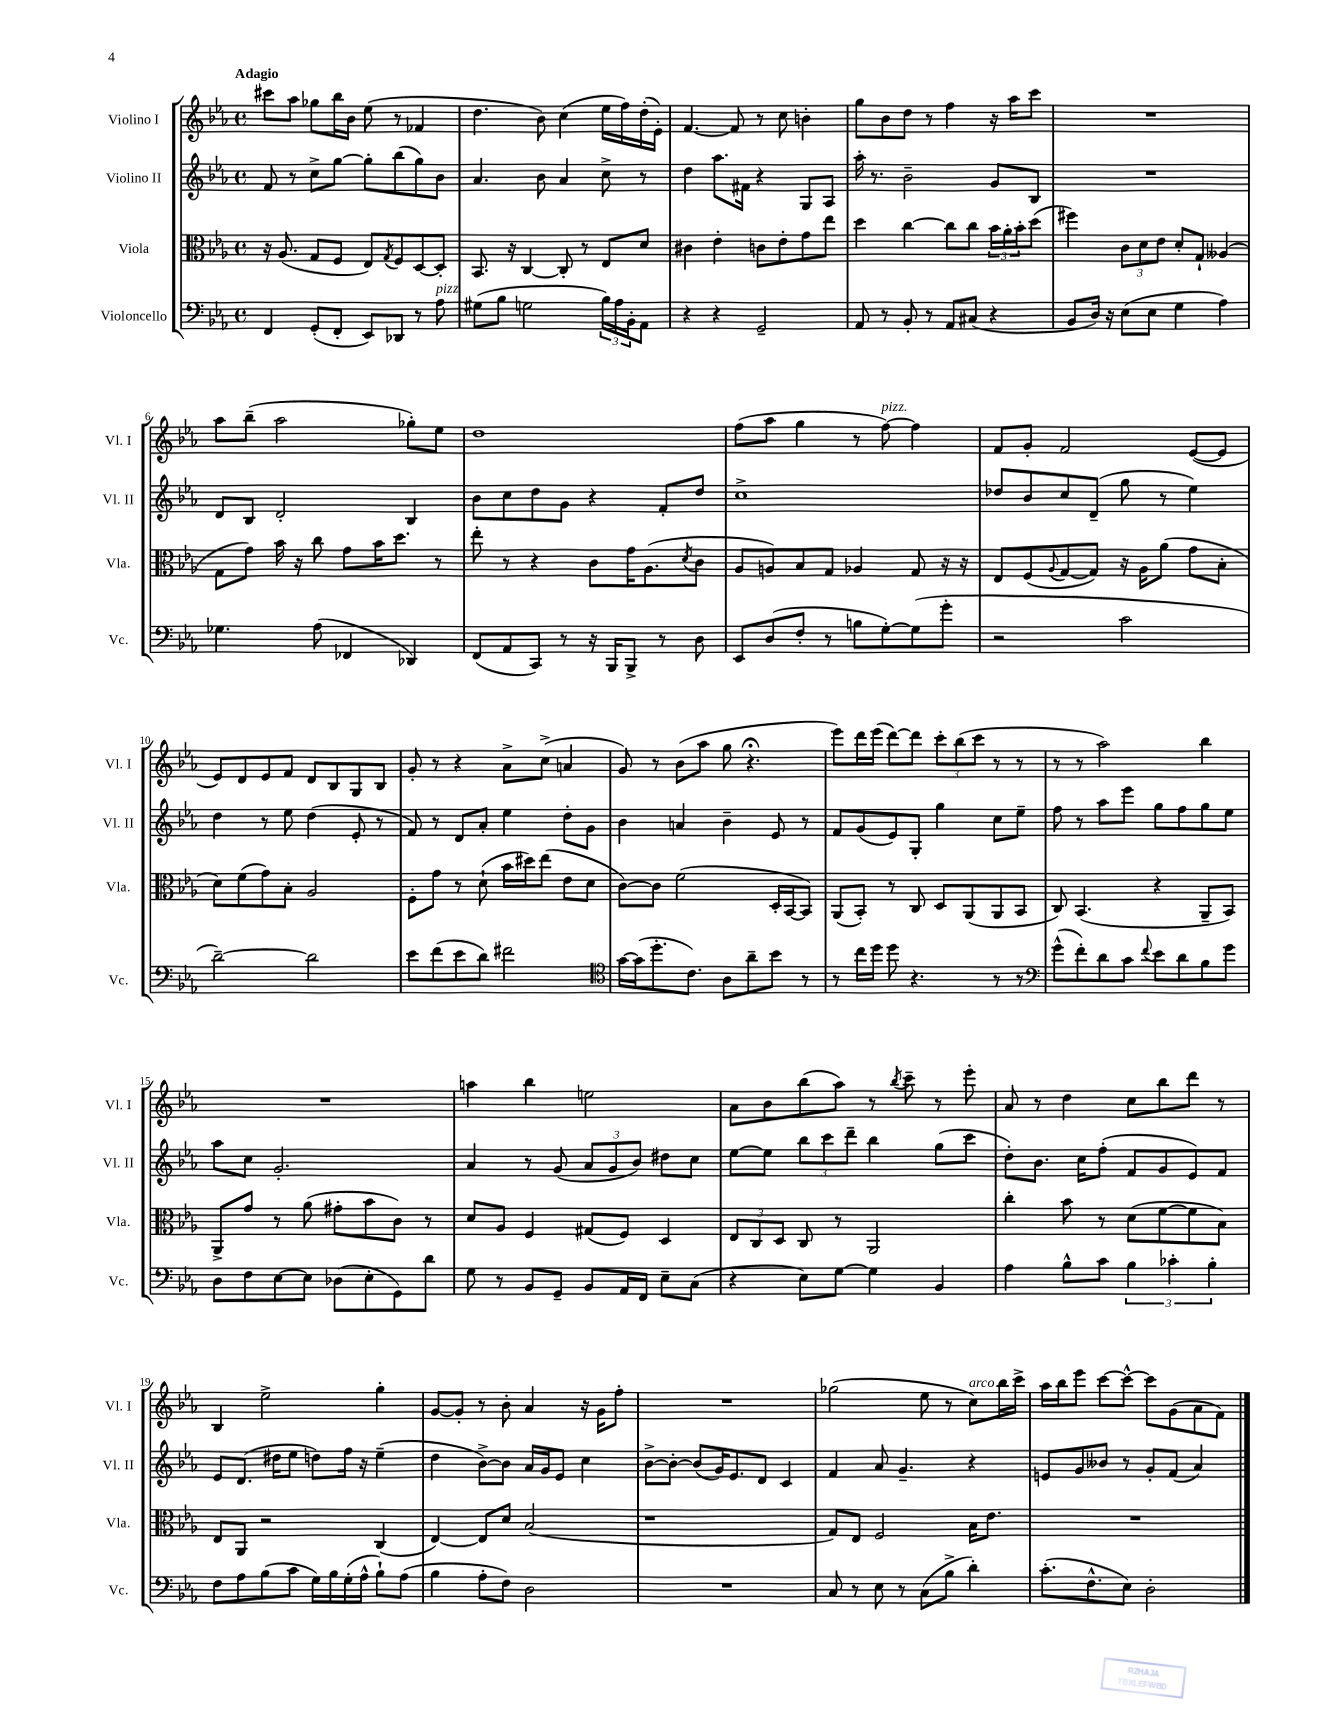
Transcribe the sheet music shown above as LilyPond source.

<<
\new StaffGroup <<
\new Staff = "s0" \with { instrumentName = "Violino I" shortInstrumentName = "Vl. I" } {
    \clef treble \key ees \major \defaultTimeSignature \time 4/4 \tempo "Adagio"
    cis'''8 aes''8 ges''8 bes''16 bes'16 ees''8( r8 fes'4 |
    d''4. bes'8) c''4( ees''16 f''16) d''16-.( ees'16-.) |
    f'4.~ f'8 r8 c''8 b'4-. |
    g''8 bes'8 d''8 r8 f''4 r16 aes''16 c'''8 |
    R1 |
    aes''8 bes''8--( aes''2 ges''8-.) ees''8 |
    d''1 |
    f''8( aes''8 g''4 r8 f''8~^\markup { \italic "pizz." }) f''4 |
    f'8 g'8-. f'2 ees'8~( ees'8 |
    ees'8) d'8 ees'8 f'8 d'8 bes8 g8 bes8 |
    g'8-. r8 r4 aes'8-> c''8->( a'4 |
    g'8) r8 bes'8( aes''8 g''8 r4.\fermata |
    ees'''8) d'''16 ees'''16( d'''8~) d'''8 \tuplet 3/2 { c'''8-. bes''8( c'''8 } r8 r8 |
    r8 r8 aes''2) bes''4 |
    R1 |
    a''4 bes''4 e''2 |
    aes'8 bes'8 bes''8( aes''8) r8 \acciaccatura { bes''8 } c'''8-- r8 ees'''8-. |
    aes'8 r8 d''4 c''8 bes''8 d'''8 r8 |
    bes4 ees''2-> g''4-. |
    g'8~ g'8-. r8 bes'8-. aes'4 r16 g'16 f''8-. |
    R1 |
    ges''2( ees''8 r8 c''8^\markup { \italic "arco" }) bes''16 c'''16-> |
    aes''16 bes''16 ees'''8 c'''8~ c'''8~-^ c'''8 g'8( aes'8 f'8) \bar "|." |
}
\new Staff = "s1" \with { instrumentName = "Violino II" shortInstrumentName = "Vl. II" } {
    \clef treble \key ees \major \defaultTimeSignature \time 4/4
    f'8 r8 c''8-> g''8~ g''8-. bes''8( g''8) bes'8 |
    aes'4. bes'8 aes'4 c''8-> r8 |
    d''4 aes''8. fis'16 r4 g8 aes8 |
    aes''16-. r8. bes'2-- g'8 bes8 |
    R1 |
    d'8 bes8 d'2-. bes4 |
    bes'8 c''8 d''8 g'8 r4 f'8-. d''8 |
    c''1-> |
    des''8 bes'8 c''8 d'8--( g''8 r8 ees''4) |
    d''4 r8 ees''8 d''4( ees'8-. r8 |
    f'8) r8 d'8 aes'8-. ees''4 d''8-. g'8 |
    bes'4 a'4 bes'4-- ees'8 r8 |
    f'8 g'8( ees'8) g8-. g''4 c''8 ees''8-- |
    f''8 r8 aes''8 ees'''8 g''8 f''8 g''8 ees''8 |
    aes''8 c''8 g'2.-. |
    aes'4 r8 g'8( \tuplet 3/2 { aes'8 g'8 bes'8) } dis''8 c''8 |
    ees''8~ ees''8 \tuplet 3/2 { bes''8 c'''8 d'''8-- } bes''4 g''8( c'''8 |
    d''8-.) bes'8. c''16 f''8-.( f'8 g'8 ees'8) f'8 |
    ees'8 d'8.( dis''16 ees''8 d''8) f''16 r16 ees''4--( |
    d''4 bes'8~->) bes'8 aes'16 g'16 ees'8 c''4 |
    bes'8~-> bes'8~-. bes'8( g'16) ees'8. d'8 c'4 |
    f'4 aes'8 g'4.-- r4 |
    e'8 g'8 beses'8 r8 g'8-. f'8( aes'4) \bar "|." |
}
\new Staff = "s2" \with { instrumentName = "Viola" shortInstrumentName = "Vla." } {
    \clef alto \key ees \major \defaultTimeSignature \time 4/4
    r16 aes8.( g8 f8 ees8) \acciaccatura { g8 } f8 d8~ d8-. |
    bes,8. r16 c4~ c8-. r8 ees8 d'8 |
    cis'4 ees'4-. c'8 ees'8-. g'8 ees''8 |
    d''4 c''4~ c''8 c''8 \tuplet 3/2 { bes'16 aes'16-. bes'16-. } d''8( |
    fis''4) \tuplet 3/2 { c'8 d'8 ees'8 } d'8-. g8-! aeses4( |
    g8 g'8) bes'16 r16 c''8 g'8 bes'16 d''8. r8 |
    ees''8-. r8 r4 c'8 g'16 aes8.( \acciaccatura { d'8 } c'8 |
    aes8 a8) bes8 g8 aes4 g8 r16 r16 |
    ees8 f8( \appoggiatura { aes8 } g8~ g8) r16 aes16 aes'8( g'8 bes8-. |
    d'8) f'8( g'8) bes8-. aes2 |
    f8-. g'8 r8 d'8-!( bes'16 dis''16) ees''8( ees'8 d'8 |
    c'8~) c'8 f'2( d16-. bes,16~ bes,8) |
    aes,8( bes,8-.) r8 c8 d8 aes,8( aes,8 bes,8 |
    c8) bes,4.( r4 aes,8-- bes,8) |
    aes,8-> g'8 r8 aes'8( gis'8-. bes'8 c'8) r8 |
    d'8 aes8 f4 gis8( f8) d4 |
    \tuplet 3/2 { ees8 c8 d8 } c8 r8 aes,2 |
    c''4-. bes'8 r8 d'8( f'8~ f'8 bes8) |
    ees8 aes,8 r2 c4( |
    ees4~) ees8 d'8 bes2( |
    r1 |
    g8) ees8 f2 bes16 ees'8. |
    R1 \bar "|." |
}
\new Staff = "s3" \with { instrumentName = "Violoncello" shortInstrumentName = "Vc." } {
    \clef bass \key ees \major \defaultTimeSignature \time 4/4
    f,4 g,8-.( f,8-. ees,8) des,8 r8 aes8^\markup { \italic "pizz." } |
    gis8( bes8 g2 \tuplet 3/2 { bes16) aes16 bes,16-. } aes,8 |
    r4 r4 g,2-- |
    aes,8 r8 bes,8-. r8 aes,8 cis8( r4 |
    bes,8 d16) r16 ees8( ees8 g4 aes4) |
    ges4. aes8( fes,4 des,4) |
    f,8( aes,8 c,8) r8 r16 bes,,16 bes,,8-> r8 d8 |
    ees,8 d8( f8-. r8 b8 g8~-.) g8( g'8-. |
    r2 c'2 |
    d'2~--) d'2 |
    ees'8 f'8( ees'8 d'8) fis'2 |
    \clef tenor g'16~ g'16( d''8.-. c'8.) aes8 aes'8-- bes'8 r8 |
    r8 c''16 d''16 d''8 r4. r8 r8 |
    \clef bass g'8-^( f'8-.) d'8 c'8 \appoggiatura { f'8 } ees'8 d'8 bes8 g'8 |
    d8 f8 ees8~ ees8 des8( ees8-. g,8) d'8 |
    g8 r8 bes,8 g,8-- bes,8 aes,16 f,16 ees8-- c8( |
    r4 ees8) g8~ g4 bes,4 |
    aes4 bes8-^ c'8 \tuplet 3/2 { bes4 ces'4-. bes4-. } |
    f8 aes8 bes8( c'8 g16) bes16 g16-.( aes16-^ bes8-!) aes8( |
    bes4 aes8-. f8) d2 |
    R1 |
    c8 r8 ees8 r8 c8( bes8-> d'4-.) |
    c'8.-.( f8.-^ ees8) d2-. \bar "|." |
}
>>
>>
